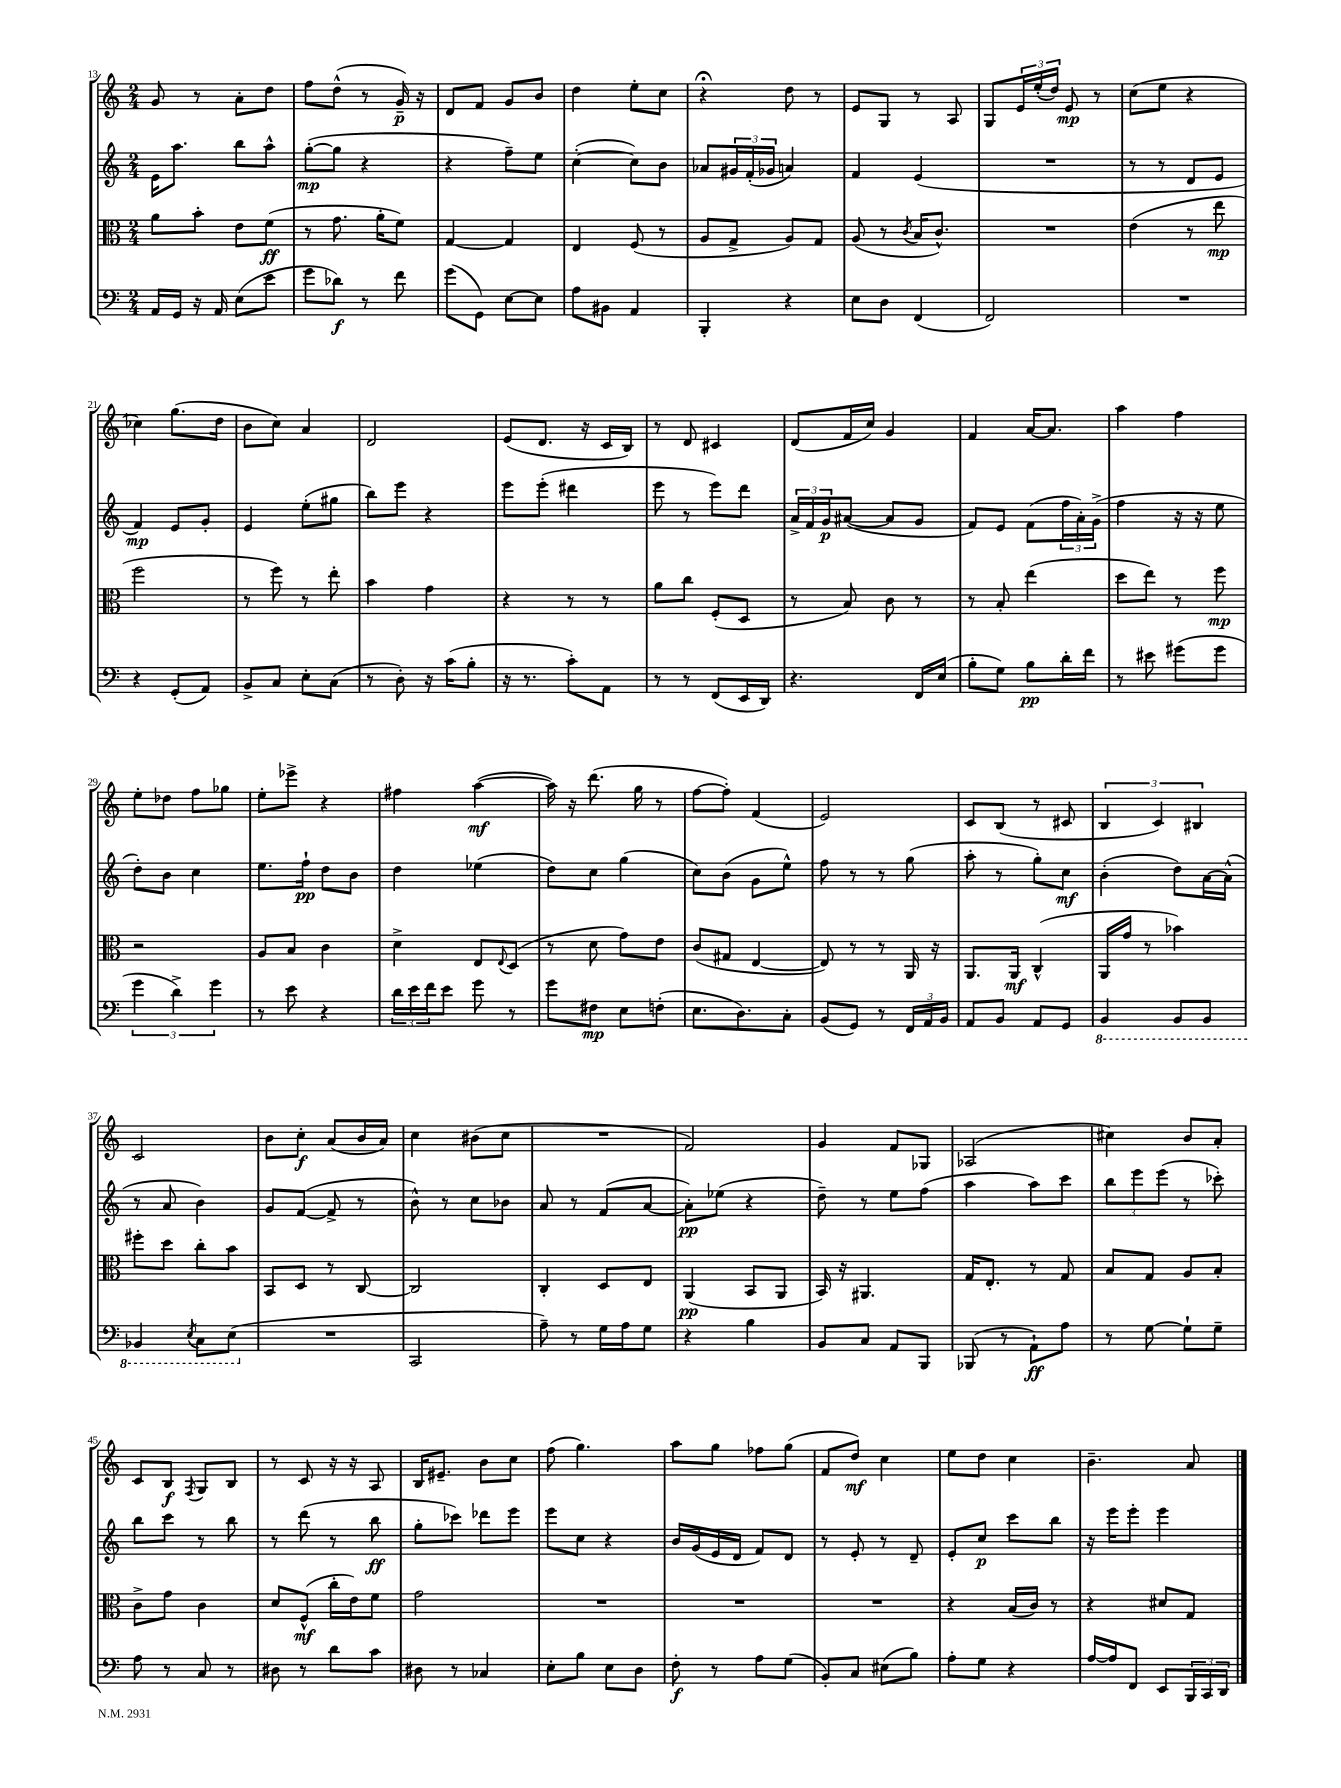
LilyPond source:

<<
\new StaffGroup <<
\new Staff = "s0" {
    \clef treble \key c \major \numericTimeSignature \time 2/4
    g'8 r8 a'8-. d''8 |
    f''8 d''8-^( r8 g'16--\p) r16 |
    d'8 f'8 g'8 b'8 |
    d''4 e''8-. c''8 |
    r4\fermata d''8 r8 |
    e'8 g8 r8 a8 |
    g8 \tuplet 3/2 { e'16 e''16-.( d''16) } e'8\mp r8 |
    c''8( e''8 r4 |
    ces''4) g''8.( d''16 |
    b'8 c''8) a'4 |
    d'2 |
    e'8( d'8. r16 c'16 b16) |
    r8 d'8 cis'4 |
    d'8( f'16 c''16) g'4 |
    f'4 a'16~ a'8. |
    a''4 f''4 |
    e''8-. des''8 f''8 ges''8 |
    e''8-. ees'''8-> r4 |
    fis''4 a''4~\mf( |
    a''16) r16 d'''8.( g''16 r8 |
    f''8~ f''8-.) f'4( |
    e'2) |
    c'8 b8( r8 cis'8 |
    \tuplet 3/2 { b4 c'4) bis4 } |
    c'2 |
    b'8 c''8-.\f a'8( b'16 a'16) |
    c''4 bis'8( c''8 |
    R2 |
    f'2) |
    g'4 f'8 ges8 |
    aes2( |
    cis''4) b'8 a'8-. |
    c'8 b8\f \acciaccatura { f8 } g8 b8 |
    r8 c'8 r16 r16 a8 |
    b16 eis'8.-- b'8 c''8 |
    f''8( g''4.) |
    a''8 g''8 fes''8 g''8( |
    f'8 d''8\mf) c''4 |
    e''8 d''8 c''4 |
    b'4.-- a'8 \bar "|." |
}
\new Staff = "s1" {
    \clef treble \key c \major \numericTimeSignature \time 2/4
    e'16 a''8. b''8 a''8-^ |
    g''8~-.\mp( g''8 r4 |
    r4 f''8--) e''8 |
    c''4~-.( c''8) b'8 |
    aes'8 \tuplet 3/2 { gis'16 f'16-.( ges'16 } a'4) |
    f'4 e'4( |
    R2 |
    r8 r8 d'8 e'8 |
    f'4\mp) e'8 g'8-. |
    e'4 e''8-.( gis''8 |
    b''8) e'''8 r4 |
    e'''8 e'''8-.( dis'''4 |
    e'''8 r8 e'''8) d'''8 |
    \tuplet 3/2 { a'16-> f'16 g'16\p } ais'8~( ais'8 g'8 |
    f'8) e'8 f'8( \tuplet 3/2 { f''16 a'16-.) g'16->( } |
    f''4 r16 r16 e''8 |
    d''8-.) b'8 c''4 |
    e''8. f''16-!\pp d''8 b'8 |
    d''4 ees''4( |
    d''8) c''8 g''4( |
    c''8) b'8( g'8 e''8-^) |
    f''8 r8 r8 g''8( |
    a''8-. r8 g''8-.) c''8\mf |
    b'4-.( d''8) a'16~ a'16-^( |
    r8 a'8 b'4) |
    g'8 f'8~( f'8-> r8 |
    b'8-^) r8 c''8 bes'8 |
    a'8 r8 f'8( a'8~ |
    a'8-.\pp) ees''8( r4 |
    d''8--) r8 e''8 f''8( |
    a''4 a''8) c'''8 |
    \tuplet 3/2 { b''8 e'''8 e'''8( } r8 ces'''8-.) |
    b''8 c'''8 r8 b''8 |
    r8 d'''8( r8 b''8\ff |
    g''8-. ces'''8) des'''8 e'''8 |
    e'''8 c''8 r4 |
    b'16 g'16( e'16 d'16 f'8) d'8 |
    r8 e'8-. r8 d'8-- |
    e'8-. c''8\p c'''8 b''8 |
    r16 e'''16 e'''8-. e'''4 \bar "|." |
}
\new Staff = "s2" {
    \clef alto \key c \major \numericTimeSignature \time 2/4
    a'8 b'8-. e'8 f'8\ff( |
    r8 g'8. a'16-. f'8) |
    g4~ g4 |
    e4 f8( r8 |
    a8 g8-> a8) g8 |
    a8( r8 \acciaccatura { c'8 } b16 c'8.-^) |
    R2 |
    e'4( r8 e''8\mp |
    f''2 |
    r8 f''8) r8 e''8-. |
    b'4 g'4 |
    r4 r8 r8 |
    a'8 c''8 f8-.( d8 |
    r8 b8) c'8 r8 |
    r8 b8-. e''4( |
    d''8 e''8) r8 f''8\mp |
    r2 |
    a8 b8 c'4 |
    d'4-> e8 \appoggiatura { e8 } d8( |
    r8 d'8 g'8) e'8 |
    c'8( gis8 e4~ |
    e8) r8 r8 a,16 r16 |
    a,8. a,16\mf c4-^( |
    a,16 g'16 r8 bes'4) |
    fis''8-. d''8 c''8-. b'8 |
    b,8 d8 r8 c8~ |
    c2 |
    c4-. d8 e8 |
    a,4\pp( b,8 a,8 |
    b,16) r16 ais,4. |
    g16 e8.-. r8 g8 |
    b8 g8 a8 b8-. |
    c'8-> g'8 c'4 |
    d'8 f8-^\mf( c''16-. e'16) f'8 |
    g'2 |
    R2 |
    R2 |
    R2 |
    r4 b16( c'16) r8 |
    r4 dis'8 g8 \bar "|." |
}
\new Staff = "s3" {
    \clef bass \key c \major \numericTimeSignature \time 2/4
    a,16 g,16 r16 a,16 e8( e'8 |
    g'8 des'8\f) r8 f'8 |
    g'8( g,8) e8~ e8 |
    a8 bis,8 a,4 |
    b,,4-. r4 |
    e8 d8 f,4( |
    f,2) |
    R2 |
    r4 g,8-.( a,8) |
    b,8-> c8 e8-. c8( |
    r8 d8-.) r16 c'16( b8-. |
    r16 r8. c'8-.) a,8 |
    r8 r8 f,8( e,16 d,16) |
    r4. f,16 e16( |
    b8-. g8) b8\pp d'16-. f'16 |
    r8 eis'8 gis'8( gis'8 |
    \tuplet 3/2 { g'4 d'4->) g'4 } |
    r8 e'8 r4 |
    \tuplet 3/2 { d'16 e'16 f'16 } e'8 g'8 r8 |
    g'8 fis8\mp e8 f8-.( |
    e8. d8.) c8-. |
    b,8( g,8) r8 \tuplet 3/2 { f,16 a,16 b,16 } |
    a,8 b,8 a,8 g,8 |
    \ottava #-1 b,,4 b,,8 b,,8 |
    bes,,4 \acciaccatura { e,8 } c,8 e,8( \ottava #0 |
    R2 |
    c,2 |
    a8--) r8 g16 a16 g8 |
    r4 b4 |
    b,8 c8 a,8 b,,8 |
    bes,,8( r8 a,8-!\ff) a8 |
    r8 g8~ g8-! g8-- |
    a8 r8 c8 r8 |
    dis8 r8 d'8 c'8 |
    dis8 r8 ces4 |
    e8-. b8 e8 d8 |
    f8-.\f r8 a8 g8( |
    b,8-.) c8 eis8( b8) |
    a8-. g8 r4 |
    a16~ a16 f,8 e,8 \tuplet 3/2 { b,,16 c,16 d,16 } \bar "|." |
}
>>
>>
\layout { \context { \Score currentBarNumber = #13 } }
